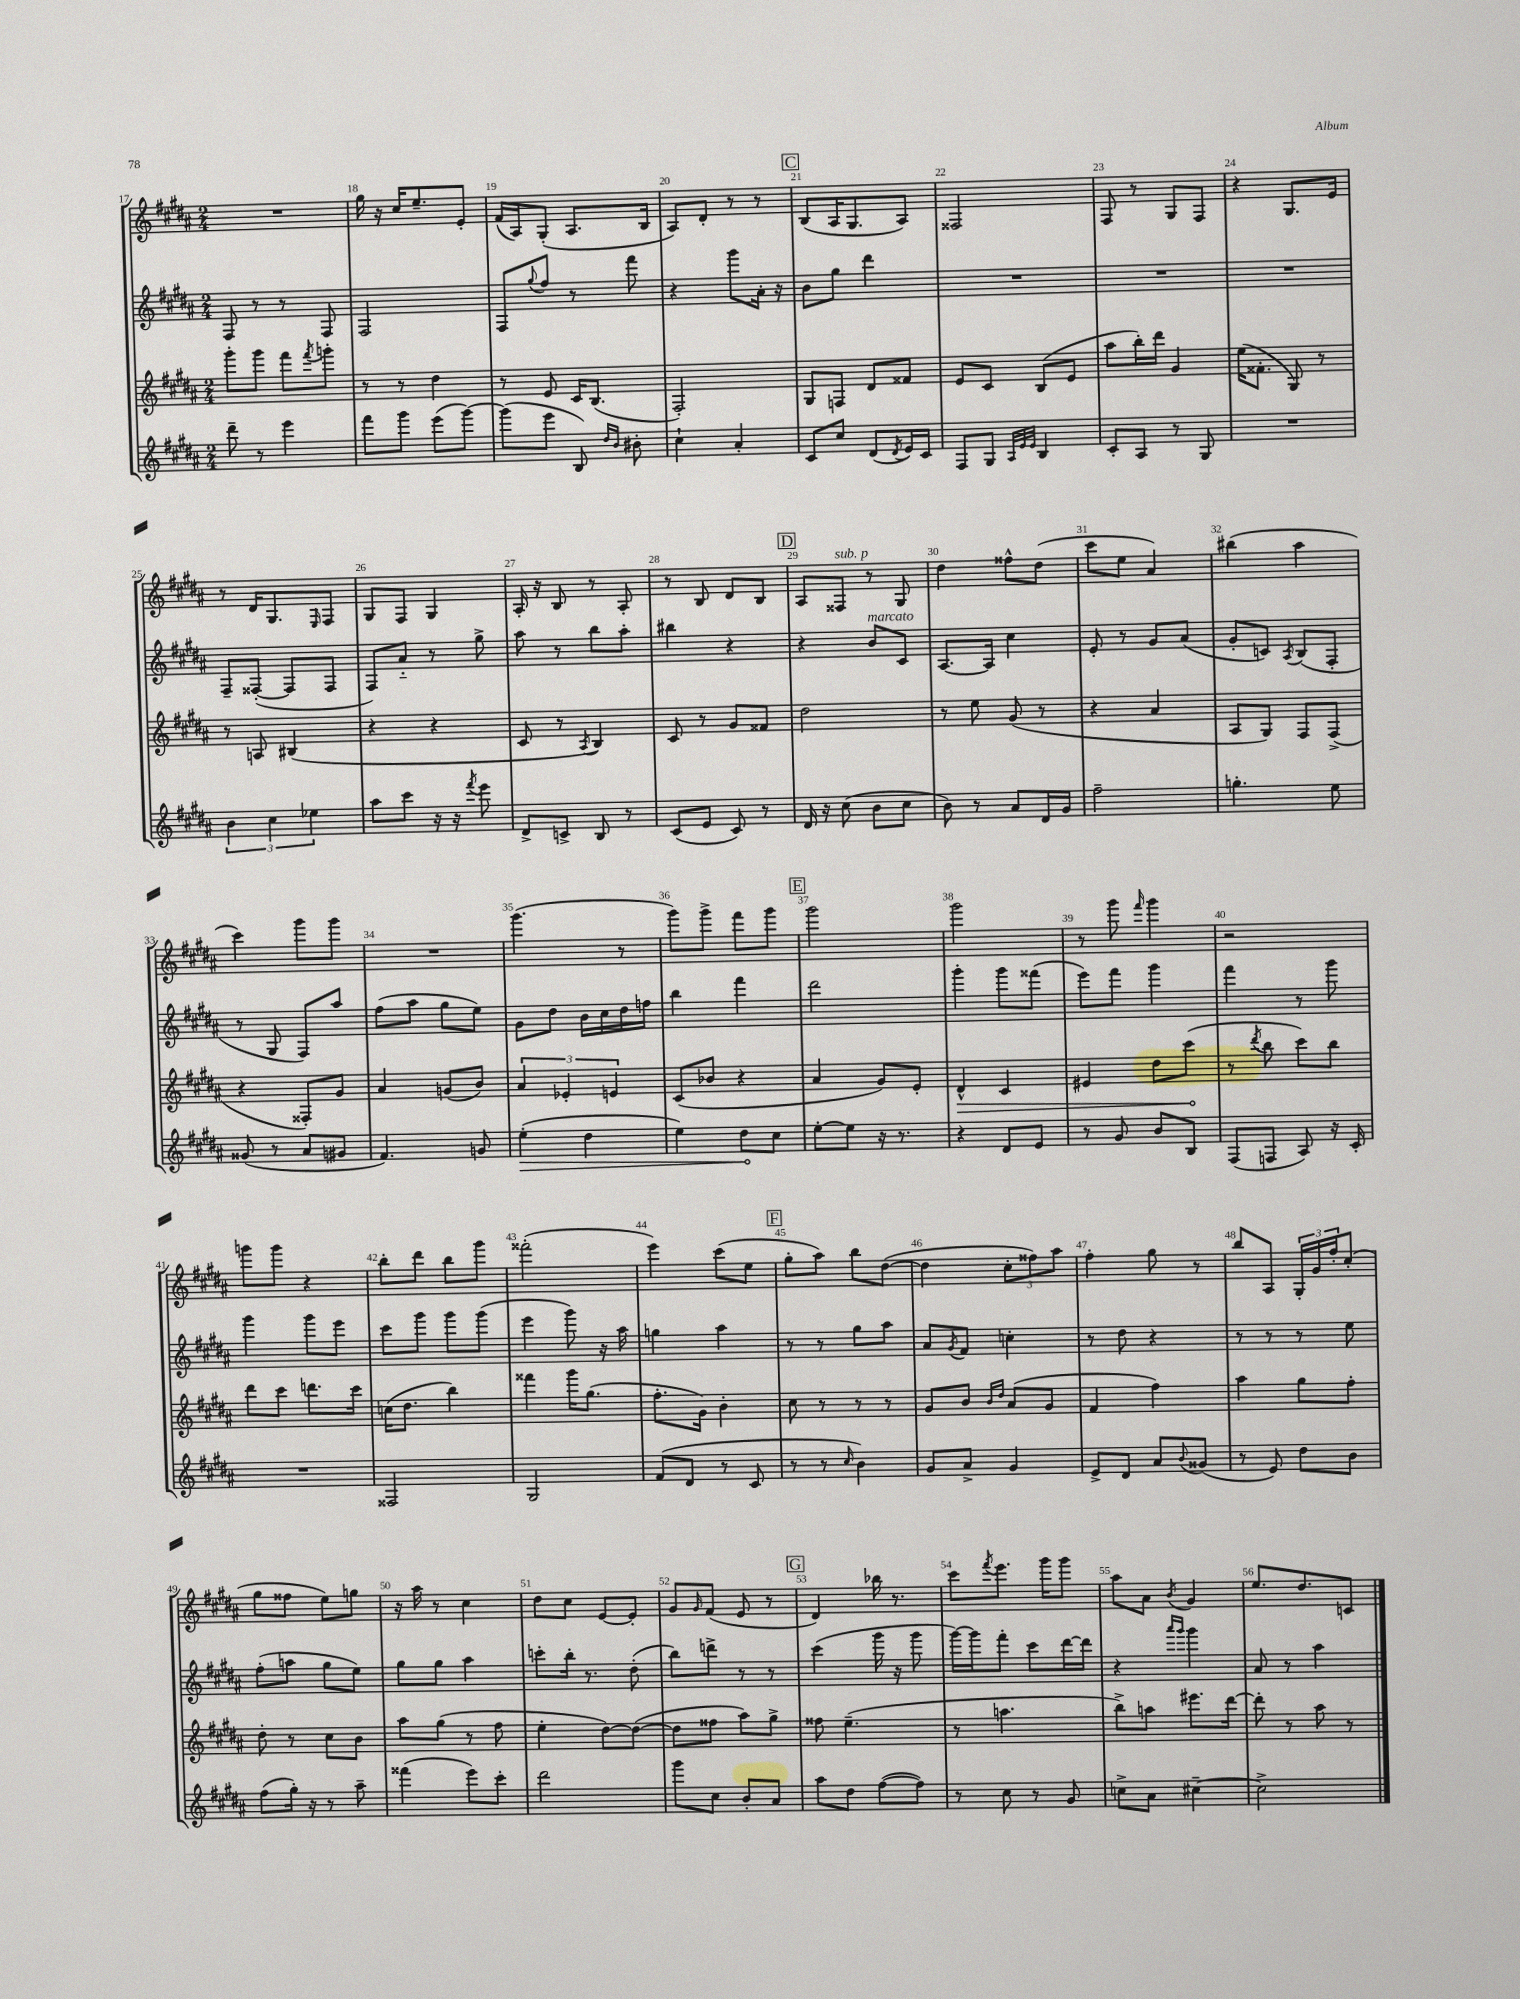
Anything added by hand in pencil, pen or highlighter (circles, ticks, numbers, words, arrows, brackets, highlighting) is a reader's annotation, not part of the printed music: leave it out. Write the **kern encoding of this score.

**kern	**kern	**kern	**kern
*staff4	*staff3	*staff2	*staff1
*clefG2	*clefG2	*clefG2	*clefG2
*k[f#c#g#d#a#]	*k[f#c#g#d#a#]	*k[f#c#g#d#a#]	*k[f#c#g#d#a#]
*M2/4	*M2/4	*M2/4	*M2/4
8ddd#~	8ggg#'	8F#	2r
8r	8ggg#	8r	.
4eee	8fff#	8r	.
.	8qfff#	.	.
.	8ggg'	8F#	.
=	=	=	=
8fff#	8r	2F#	16gg#
.	.	.	16r
8ggg#	8r	.	16cc#
.	.	.	8.ee~
(8eee	4dd#	.	.
[8ggg#)	.	.	8e'
=	=	=	=
(8ggg#]	8r	8F#	(16f#
.	.	.	16A#)
.	.	8qqgg#	.
8eee	8e	8ff#	(8G#'
8B)	16c#	8r	8.A#
.	(8.B	.	.
16qqdd#	.	.	.
16qqb	.	.	.
8b#'	.	8fff#	.
.	.	.	16B
=	=	=	=
4cc#`	2F#')	4r	8A#)
.	.	.	8d#'
4a#'	.	8ggg#	8r
.	.	16a#'	8r
.	.	16r	.
=	=	=	=
8c#	8G#	8b	(8B
8cc#	8F	8gg#	16A#
.	.	.	8.G#
(8d#	8d#	4ddd#	.
8qd#	.	.	.
16e)	8f##	.	8A#)
16c#	.	.	.
=	=	=	=
8F#	8e	2r	2F##
8G#	8c#	.	.
32qqA#	.	.	.
32qqe	.	.	.
32qqe	.	.	.
4B	(8B	.	.
.	8e	.	.
=	=	=	=
8c#'	8aa#	2r	8F#
8A#	16bb')	.	8r
.	16ddd#	.	.
8r	4g#	.	8G#
8G#	.	.	8F#
=	=	=	=
2r	(16ee	2r	4r
.	8.f##'	.	.
.	8G#)	.	8.G#
.	8r	.	.
.	.	.	16e
=	=	=	=
6b	8r	8F#~	8r
.	8A	([8F##'	16d#
6cc#	.	.	.
.	.	.	8.G#
.	(4B#	8F##]	.
6ee-	.	.	.
.	.	.	16qqE
.	.	8F##	8F#
=	=	=	=
8aa#	4r	8F#)	8G#
8ccc#	.	8a#'~	8F#
16r	4r	8r	4G#
16r	.	.	.
8qfff#	.	.	.
8eee	.	8gg#^	.
=	=	=	=
8d#^	8c#	8aa#	16A#'
.	.	.	16r
8c^	8r	8r	8B
.	8qA#	.	.
8B	4B)	8bb	8r
8r	.	8aa#'	8A#'
=	=	=	=
(8c#	8c#	4bb#	8r
8e	8r	.	8B
8c#)	8g#	4r	8d#
8r	8f##	.	8B
=	=	=	=
16d#	2dd#	4r	8A#
16r	.	.	.
(8cc#	.	.	8F##
8b	.	8b	8r
8cc#	.	8c#	8G#
=	=	=	=
8b)	8r	[8.A#	4dd#
8r	8ee	.	.
.	.	16A#]	.
8a#	(8g#	4cc#	8ff##^^
16d#	8r	.	(8dd#
16g#	.	.	.
=	=	=	=
2ff#~	4r	8e'	8ccc#
.	.	8r	8ee
.	4a#	8g#	4a#)
.	.	(8a#	.
=	=	=	=
4.gg'	8A#	8g#'	(4bb#
.	8G#)	8c)	.
.	.	8qA#	.
.	8F#	(8B	4aa#
8ee	(8F#^	8F#'	.
=	=	=	=
(8g##	4r	8r	4ccc#)
8r	.	8G#	.
8a#	8F##')	8F#)	8ggg#
8g#	8g#	8aa#	8ggg#
=	=	=	=
4.f#)	4a#	(8ff#	2r
.	.	8aa#	.
.	(8g	8gg#	.
8g	8b)	8ee)	.
=	=	=	=
(4ee'	6a#	8g#	(4.ggg#
.	.	8dd#	.
.	6e-'	.	.
4dd#	.	16b	.
.	.	16cc#	.
.	6e	.	.
.	.	16dd#	8r
.	.	16ff	.
=	=	=	=
4ee)	(8c#	4bb	8ggg#)
.	8b-	.	8ggg#^
8dd#	4r	4fff#	8fff#
8cc#	.	.	8ggg#
=	=	=	=
[8ee'	4a#	2ddd#	2ggg#
8ee]	.	.	.
16r	8g#)	.	.
8.r	.	.	.
.	8e'	.	.
=	=	=	=
4r	4d#^^	4ggg#'	2ggg#
8d#	4c#	8ggg#	.
8e	.	(8fff##	.
=	=	=	=
8r	4e#	8eee)	8r
8g#	.	8fff#	8ggg#
.	.	.	16qqfff#
8b	8dd#	4ggg#	4ggg#
8B	(8ccc#	.	.
=	=	=	=
(8F#	8r	4fff#	2r
.	8qddd#	.	.
8F	8bb	.	.
8A#)	8ccc#)	8r	.
16r	8bb	8ggg#	.
16c#'	.	.	.
=	=	=	=
2r	8ddd#	4ggg#	8ggg
.	8ccc#	.	8ggg
.	8.ddd	8ggg#	4r
.	.	8eee	.
.	16ccc#	.	.
=	=	=	=
2F##	(16cc	8ccc#	8bb'
.	8.dd#	.	.
.	.	8ggg#	8ddd#
.	4bb)	8ggg#	8bb
.	.	(8ggg#	8ggg#
=	=	=	=
2G#	4fff##	4eee	(2fff##'
.	16ggg#	8ggg#)	.
.	(8.gg#	.	.
.	.	16r	.
.	.	16aa#	.
=	=	=	=
(8f#	8.ff#'	4gg	4eee)
8d#	.	.	.
.	16g#)	.	.
8r	4b'	4aa#	(8ccc#
8c#	.	.	8ee
=	=	=	=
8r	8cc#	8r	8gg#'
8r	8r	8r	8aa#)
16qqcc#	.	.	.
4b)	8r	8gg#	8bb
.	8r	8aa#	([8dd#
=	=	=	=
8g#	8g#	8a#	4dd#]
.	.	8qg#	.
8a#^	8b	8f#	.
.	16qqb	.	.
.	16qqdd#	.	.
4g#	(8a#	4cc'	12cc#'
.	.	.	12ff##)
.	8g#	.	.
.	.	.	12aa#
=	=	=	=
8e^	4f#	8r	4ff#'
8d#	.	8dd#	.
8a#	4ff#)	4r	8gg#
8qqb	.	.	.
(8g##	.	.	8r
=	=	=	=
8r	4aa#	8r	8bb
8e)	.	8r	8A#
8dd#	8gg#	8r	24G#'
.	.	.	24g#
.	.	.	24ff#'
8b	8ff#'	8ee	(8cc#'
=	=	=	=
(8ff#	8dd#'	(8ff#'	8gg#
16gg#')	8r	8aa	8ff##
16r	.	.	.
8r	8cc#	8gg#	8ee)
8aa#~	8b	8ee)	8gg
=	=	=	=
(4fff##	8aa#	8gg#	16r
.	.	.	16aa#
.	(8gg#	8gg#	8r
8eee)	8r	4aa#	4cc#
8ccc#'	8ff#	.	.
=	=	=	=
2ddd#	4ee'	8ccc'	8dd#
.	.	16bb'	8cc#
.	.	8.r	.
.	[8dd#)	.	[8e
.	(8dd#_	(8dd#'	8e']
=	=	=	=
8ggg#	8dd#]	8bb)	8g#
.	.	.	16qqg#
8cc#	8ff##	8ddd^	(8f#
8b'	8aa#)	8r	8e
8a#	8gg#^	8r	8r
=	=	=	=
8aa#	8ff##	(4ccc#	4d#)
8dd#	(4.ee~	.	.
([8ff#	.	16ggg#	16bb-
.	.	16r	8.r
8ff#])	.	8ggg#	.
=	=	=	=
8r	8r	[16ggg#)	8ccc#
.	.	16ggg#]	.
.	.	.	8qfff#
8cc#	4.aa	8fff#'	8.eee
8r	.	8ccc#	.
.	.	.	16ggg#
8g#	.	[16ddd#	8ggg#
.	.	16ddd#]	.
=	=	=	=
8cc^	8bb^)	4r	8aa#
8a#	8aa	.	8a#
.	.	16qqaaa#	.
.	.	16qqggg#	8qb
[4cc#~	8.eee#	4ggg#	4g#
.	[16ddd#	.	.
=	=	=	=
2cc#^]	8ddd#']	8a#	8.ee
.	8r	8r	.
.	.	.	8.dd#
.	8aa#	4aa#	.
.	8r	.	8c
==	==	==	==
*-	*-	*-	*-
